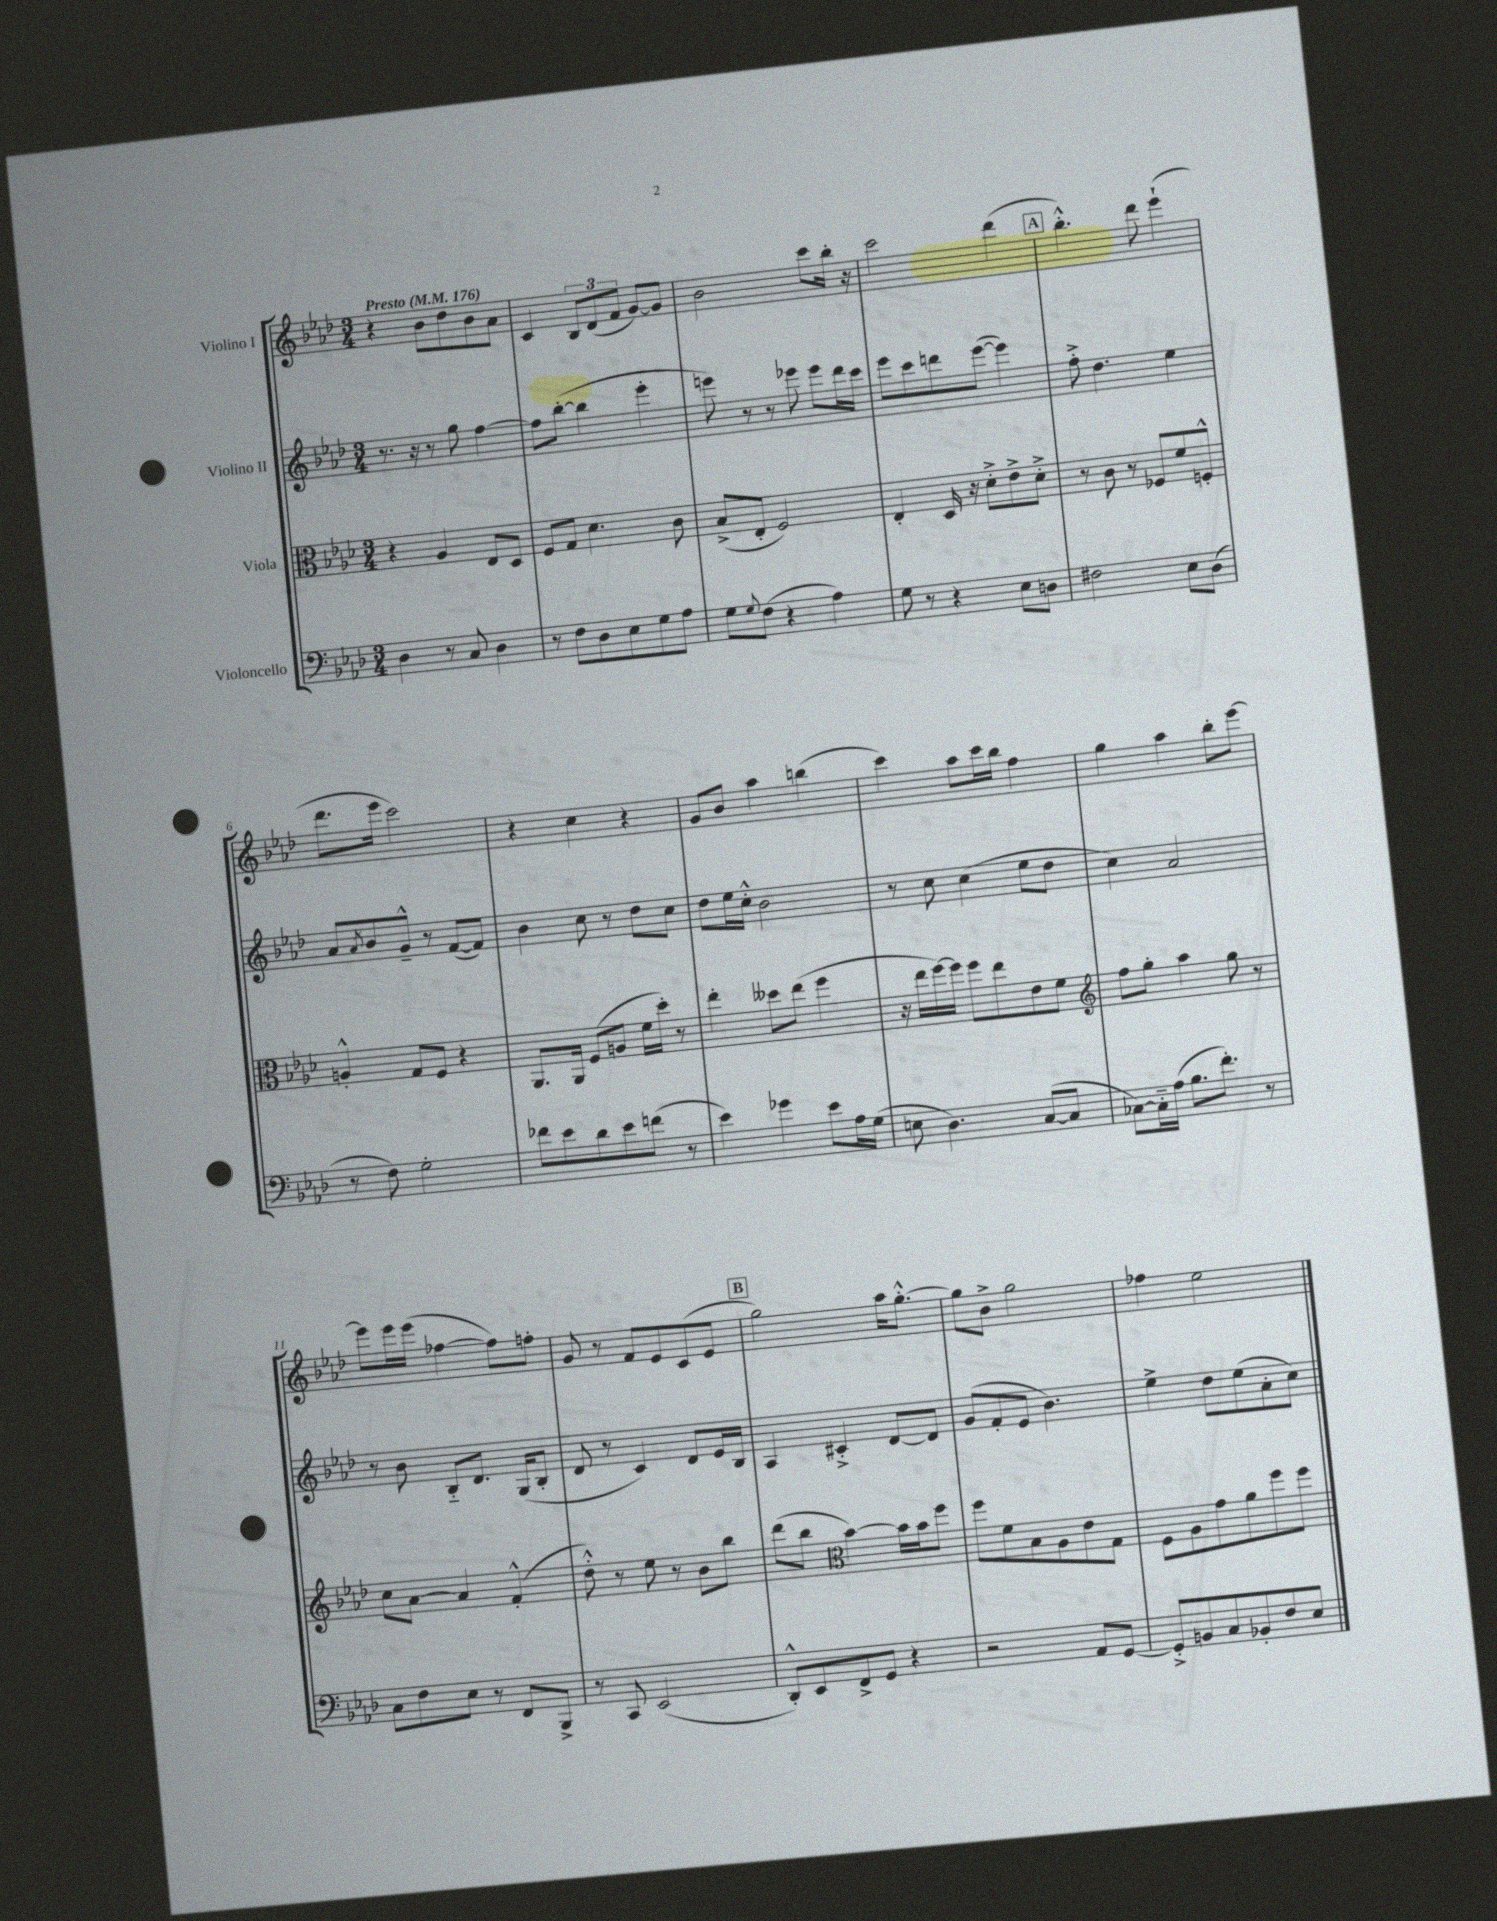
<<
\new StaffGroup <<
\new Staff = "s0" \with { instrumentName = "Violino I" } {
    \clef treble \key aes \major \numericTimeSignature \time 3/4 \tempo "Presto" 4 = 176
    r4 bes'8 des''8 bes'8 aes'8 |
    c'4 \tuplet 3/2 { bes8 des'8( f'8 } g'8~) g'8 |
    bes'2 c'''8 bes''16-. r16 |
    c'''2 des'''4( |
    \mark \markup { \box "A" } bes''4.-.-^) des'''8 ees'''4-!( |
    des'''8. ees'''16 c'''2) |
    r4 c''4 r4 |
    g'8 bes'8 aes''4 b''4( |
    c'''4) aes''8 c'''16 bes''16 f''4 |
    g''4 aes''4 bes''8-. ees'''8~ |
    ees'''8 ees'''16 ees'''16( fes''4~ fes''8) f''8-. |
    g'8 r8 f'8 ees'8 c'8( ees'8 |
    \mark \markup { \box "B" } g''2) aes''16 g''8.~-.-^ |
    g''8 bes'8-> g''2 |
    fes''4 ees''2 \bar "|." |
}
\new Staff = "s1" \with { instrumentName = "Violino II" } {
    \clef treble \key aes \major \numericTimeSignature \time 3/4
    r8. r16 r8 g''8 f''4~ |
    f''8 bes''8~-.( bes''4 ees'''4-. |
    e'''8) r8 r8 ees'''8 ees'''8 des'''16 c'''16 |
    ees'''8 c'''8 d'''8 ees'''8~( ees'''4) |
    \mark \markup { \box "A" } f''8-.-> des''4. ees''4 |
    aes'8 \acciaccatura { aes'8 } bes'8 g'8---^ r8 f'8~( f'8) |
    bes'4 c''8 r8 des''8 c''8 |
    des''8 ees''16 c''16-.-^ bes'2 |
    r8 c''8 c''4( ees''8 des''8 |
    c''4) aes'2 |
    r8 bes'8 bes8-_ des'8. g16( bes8-. |
    des'8 r8 c'4) des'8 ees'16 bes16 |
    \mark \markup { \box "B" } aes4 cis'4-.-> des'8~ des'8 |
    g'8( f'8-. ees'8 bes'4.) |
    ees''4-> des''8 ees''8( aes'8-. c''8) \bar "|." |
}
\new Staff = "s2" \with { instrumentName = "Viola" } {
    \clef alto \key aes \major \numericTimeSignature \time 3/4
    r4 aes4 ees8 des8 |
    f8 g8 des'4. c'8 |
    bes8->( ees8-. f2) |
    ees4-. des16 r16 des'8-.-> ees'8-> des'8-.-> |
    \mark \markup { \box "A" } r8 c'8 r8 fes8 f'8 f8-.-^ |
    a4-.-^ g8 f8 r4 |
    aes,8. aes,16 f8( a8 f'16 des''16-.) r8 |
    ees''4-. deses''8 ees''8( f''4 |
    r16 ees''16 f''16~) f''16 f''8 ees''8 ees'8 f'8 |
    \clef treble f''8 g''8-. aes''4 g''8 r8 |
    c''8 aes'8~ aes'4 f'4-.-^( |
    des''8-.-^) r8 ees''8 r8 bes'8 bes''8 |
    \mark \markup { \box "B" } des'''8( bes''8 \clef alto bes'4~) bes'16 bes'16 f''8 |
    f''8 f'8 bes8 aes8 ees'8 g8 |
    f8 aes8 g'8 aes'8 f''8 f''8 \bar "|." |
}
\new Staff = "s3" \with { instrumentName = "Violoncello" } {
    \clef bass \key aes \major \numericTimeSignature \time 3/4
    des4 r8 c8 des4 |
    r8 f8 des8 ees8 g8 aes8 |
    g8 \appoggiatura { g8 } f8( r4 aes4) |
    g8 r8 r4 ees8 d8 |
    \mark \markup { \box "A" } fis2 ees8 des8( |
    r8 f8) g2-. |
    fes'8 ees'8 des'8 ees'8 f'8( r8 |
    ees'4) ges'4 ees'8 aes16 g16( |
    e8 des4.) c8~( c8 |
    ces8~) ces16-_ aes16( bes8. f'8.-.) r8 |
    c8 f8 ees8 r8 f,8 bes,,8-> |
    r8 c,8 ees,2( |
    \mark \markup { \box "B" } des,8-.-^) ees,8 f,8-> g,8 r4 |
    r2 aes,8 g,8~ |
    g,8-.-> b,8 c8 bes,8-. f8 ees8 \bar "|." |
}
>>
>>
